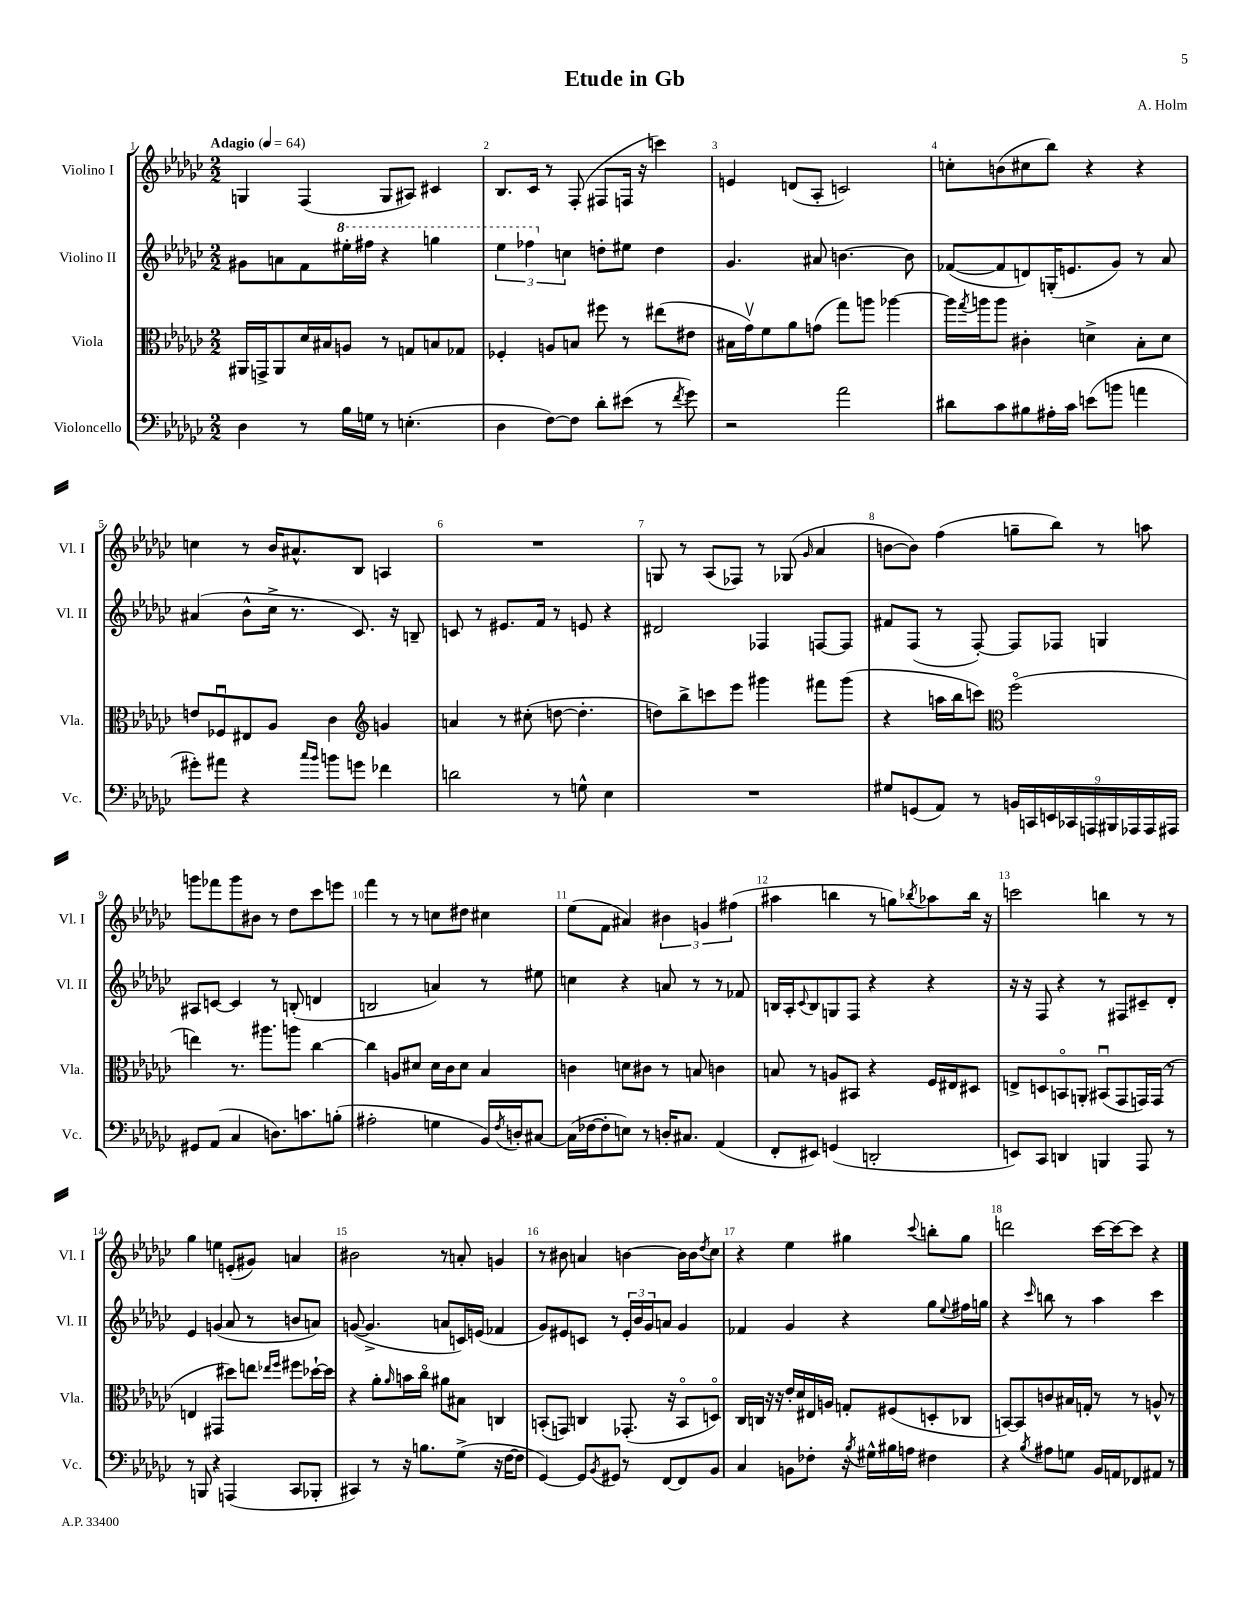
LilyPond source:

\header { title = "Etude in Gb" composer = "A. Holm" }
<<
\new StaffGroup <<
\new Staff = "s0" \with { instrumentName = "Violino I" shortInstrumentName = "Vl. I" } {
    \clef treble \key ges \major \numericTimeSignature \time 2/2 \tempo "Adagio" 4 = 64
    g4 f4( g8 ais8) cis'4 |
    bes8. ces'16 r8 f8-.( fis8 f16 r16 c'''4) |
    e'4 d'8( aes8-. c'2) |
    c''8-. b'8( cis''8 bes''8) r4 r4 |
    c''4 r8 bes'16 ais'8.-^ bes8 a4 |
    R1 |
    g8 r8 aes8( fes8) r8 ges8( \grace { ges'16 } aes'4 |
    b'8~ b'8) f''4( g''8-- bes''8) r8 a''8 |
    g'''8 fes'''8 g'''8 bis'8 r8 des''8 ces'''8 e'''8 |
    f'''4 r8 r8 c''8 dis''8 cis''4 |
    ees''8( f'8 ais'4) \tuplet 3/2 { bis'4 g'4 fis''4( } |
    ais''4 b''4 r8 g''8) \acciaccatura { bes''8 } aes''8 bes''16 r16 |
    c'''2 b''4 r8 r8 |
    ges''4 e''4 e'8-.( gis'8) a'4 |
    bis'2 r8 a'8-. g'4 |
    r8 bis'8 a'4 b'4~ b'16 b'16 \acciaccatura { des''8 } ces''8 |
    r4 ees''4 gis''4 \appoggiatura { ces'''8 } b''8-. gis''8 |
    d'''2 ces'''16~ ces'''16~ ces'''8 r4 \bar "|." |
}
\new Staff = "s1" \with { instrumentName = "Violino II" shortInstrumentName = "Vl. II" } {
    \clef treble \key ges \major \numericTimeSignature \time 2/2
    gis'8 a'8 f'8 \ottava #1 eis'''16-. fis'''16 r4 g'''4 |
    \tuplet 3/2 { ees'''4 fes'''4 \ottava #0 c''4 } d''8-. eis''8 d''4 |
    ges'4. ais'8 b'4.~ b'8 |
    fes'8~( fes'8 d'8) g16-.( e'8. ges'8) r8 aes'8 |
    ais'4( bes'8-^ ces''16-> r8. ces'8.) r16 b8-- |
    c'8 r8 eis'8. f'16 r8 e'8 r4 |
    dis'2 fes4 f8~ f8 |
    fis'8 f8( r8 f8~-.) f8 fes8 g4 |
    ais8 c'8~ c'4 r8 b8-.( d'4 |
    b2 a'4) r8 eis''8 |
    c''4 r4 a'8 r8 r8 fes'8 |
    b16 aes16-. \appoggiatura { ces'8 } b8 g8 f8 r4 r4 |
    r16 r16 f8 r4 r8 fis8 cis'8-- des'8-. |
    ees'4 g'4( aes'8 r8 b'8 a'8) |
    g'8~( g'4.-> a'8 c'16) e'16( fes'4 |
    ges'8) eis'8 c'8 r8 \tuplet 3/2 { eis'16-. bes'16 ges'16 } a'8 ges'4 |
    fes'4 ges'4 r4 ges''8 \appoggiatura { ees''8 } fis''16 g''16 |
    r4 \grace { ces'''16 } b''8 r8 aes''4 ces'''4 \bar "|." |
}
\new Staff = "s2" \with { instrumentName = "Viola" shortInstrumentName = "Vla." } {
    \clef alto \key ges \major \numericTimeSignature \time 2/2
    ais,16 g,16-> ais,8 des'16 bis16 a8 r8 g8 b8 ges8 |
    fes4-. a8 b8 fis''8 r8 eis''8( eis'8 |
    bis16 ges'16\upbow) f'8 aes'8 g'8( ges''8) a''8 aes''4~ |
    aes''16 \acciaccatura { ges''8 } a''16 a''8 cis'4-. d'4-> bes8-. d'8 |
    e'8 fes8\downbow eis8 aes8 ces'4 \clef treble g'4 |
    a'4 r8 cis''8-.( d''8~ d''4.-. |
    d''8) bes''8-> c'''8 ees'''8 gis'''4 fis'''8 gis'''8( |
    r4 a''16 bes''16 c'''8) \clef alto f''2\flageolet( |
    e''4) r8. ais''8. a''8 ces''4~ |
    ces''4 a8 dis'8 dis'16 ces'16 dis'8 bes4 |
    c'4 d'8 cis'8 r8 b8 c'4 |
    b8 r8 a8 bis,8 r4 f16 eis16 dis8 |
    e8-> d8 b,8\flageolet a,8-. bis,8\downbow( ges,8 g,16) g,16( r8 |
    e4 gis,4 dis''8) e''8 \grace { ees''16 f''16 } fis''8 des''16~-! des''16 |
    r4 aes'8-. \grace { aes'16 } b'16 ces''16\flageolet ais'8 bis8 c4 |
    b,8-.( g,8) c4 ges,8.-.( r16 b,8\flageolet d8\flageolet) |
    ces16 c16 r16 r16 ees'16-. des'16 eis16 a16 g8-. fis8( d8-. ces8 |
    b,8~) b,8 c'8 bis16 g16-. r8 r8 a8-^ r8 \bar "|." |
}
\new Staff = "s3" \with { instrumentName = "Violoncello" shortInstrumentName = "Vc." } {
    \clef bass \key ges \major \numericTimeSignature \time 2/2
    des4 r8 bes16 g16 r8 e4.-.( |
    des4 f8~) f8 des'8-. eis'8( r8 \acciaccatura { f'8 } ges'8) |
    r2 aes'2 |
    dis'8 ces'8 bis8 ais16-. ces'16 e'8( b'8 a'4 |
    gis'8-.) ais'8 r4 \grace { ces''16 bes'16 } b'8 g'8 fes'4 |
    d'2 r8 g8-^ ees4 |
    R1 |
    gis8 g,8( aes,8) r8 \tuplet 9/8 { b,16 c,16 e,16 ces,16 a,,16 bis,,16 aes,,16 aes,,16 ais,,16 } |
    gis,8 aes,8( ces4 d8.) c'8. b8-.( |
    ais2-. g4 bes,16) \acciaccatura { f8 } d16-. cis8~ |
    cis16( fes16~ fes8-. e8) r8 d16-. cis8. aes,4( |
    f,8-. eis,8) g,4( d,2-. |
    e,8) ces,8 d,4 b,,4 aes,,8 r8 |
    r8 b,,8 r4 a,,4( ces,8 bes,,8-. |
    cis,4) r8 r16 b8. ges8->( r16 f16~ f8 |
    ges,4~) ges,8 \acciaccatura { bes,8 } gis,8 r8 f,8~ f,8 bes,8 |
    ces4 b,8 fes8-. r16 \acciaccatura { bes8 } gis16-^ bis16 a16 fis4 |
    r4 \acciaccatura { bes8 } ais8 g8 bes,16 a,16 fes,8 ais,8 r8 \bar "|." |
}
>>
>>
\layout { \context { \Score \override BarNumber.break-visibility = ##(#f #t #t) barNumberVisibility = #all-bar-numbers-visible } }
